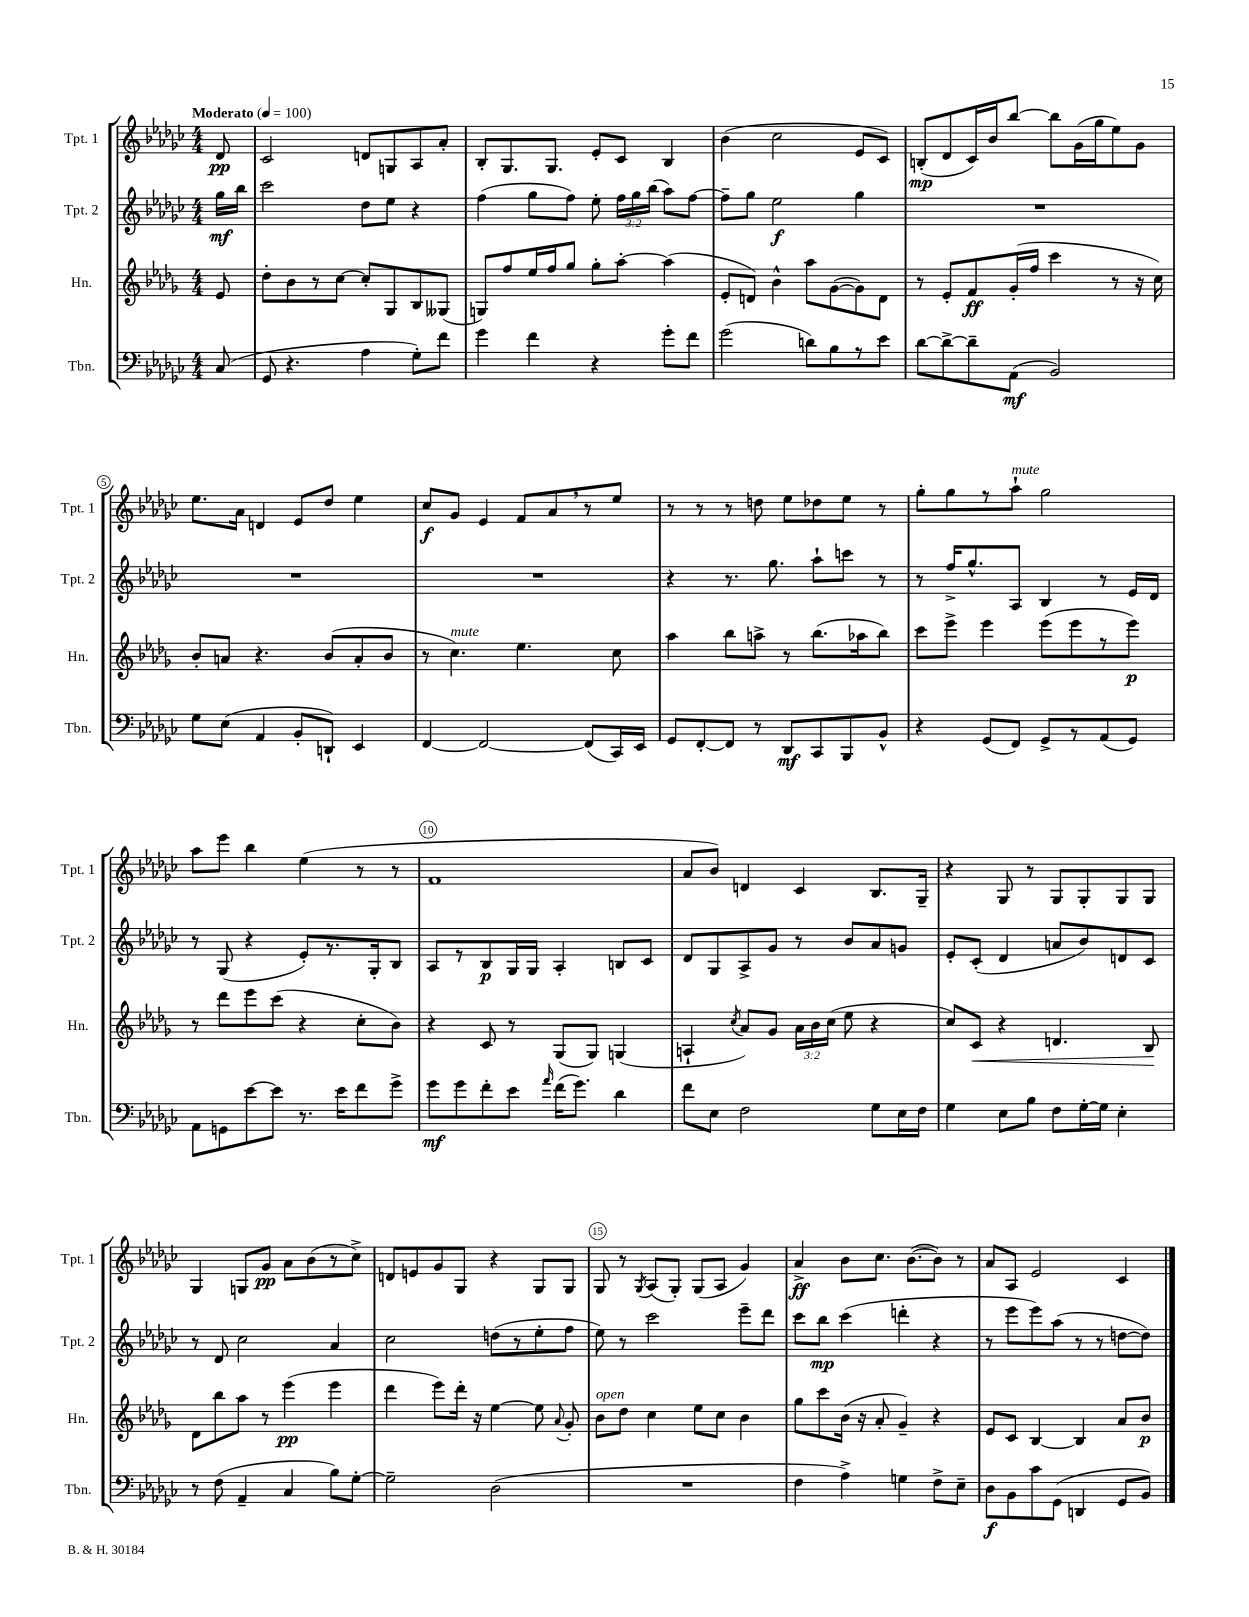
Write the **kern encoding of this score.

**kern	**dynam	**kern	**dynam	**kern	**dynam	**kern	**dynam
*part4	*part4	*part3	*part3	*part2	*part2	*part1	*part1
*staff4	*staff4	*staff3	*staff3	*staff2	*staff2	*staff1	*staff1
*I"Tbn.	*	*I"Hn.	*	*I"Tpt. 2	*	*I"Tpt. 1	*
*I'Tbn.	*	*I'Hn.	*	*I'Tpt. 2	*	*I'Tpt. 1	*
*clefF4	*	*clefG2	*	*clefG2	*	*clefG2	*
*k[b-e-a-d-g-c-]	*	*k[b-e-a-d-g-]	*	*k[b-e-a-d-g-c-]	*	*k[b-e-a-d-g-c-]	*
*M4/4	*	*M4/4	*	*M4/4	*	*M4/4	*
*MM100	*	*MM100	*	*MM100	*	*MM100	*
=	=	=	=	=	=	=	=
!	!	!	!	!	!	!LO:TX:a:B:t=Moderato	!
(8C-/	.	8e-/	.	16gg-\LL	mf	8d-/	pp
.	.	.	.	16bb-\JJ	.	.	.
=1	=1	=1	=1	=1	=1	=1	=1
8GG-/	.	8dd-'\L	.	2ccc-\	.	2c-/	.
4.r	.	8b-\	.	.	.	.	.
.	.	8r	.	.	.	.	.
.	.	[8cc\J	.	.	.	.	.
4A-\	.	8cc'/L]	.	8dd-\L	.	8dn/L	.
.	.	8G-/	.	8ee-\J	.	8Gn/	.
8G-'\L)	.	8B-/	.	4r	.	8A-/	.
8f\J	.	(8G--X/J	.	.	.	8a-'/J	.
=2	=2	=2	=2	=2	=2	=2	=2
4g-\	.	8Gn/L)	.	(4ff\	.	8B-'/L	.
.	.	8ff/	.	.	.	8.G-/	.
4f\	.	16ee-/L	.	8gg-\L	.	.	.
.	.	16ff/J	.	.	.	8.G-/J	.
.	.	8gg-/J	.	8ff\J)	.	.	.
4r	.	8gg-'\L	.	8ee-'\	.	8e-'/L	.
.	.	[8aa-'\J	.	24ff\LL	.	8c-/J	.
.	.	.	.	24gg-\	.	.	.
.	.	.	.	(24bb-\JJ	.	.	.
8g-'\L	.	(4aa-\]	.	8aa-\L)	.	4B-/	.
8f\J	.	.	.	[8ff\J	.	.	.
=3	=3	=3	=3	=3	=3	=3	=3
(2g-\	.	8e-'/L	.	8ff~\L]	.	(4b-\	.
.	.	8dn/J)	.	8gg-\J	.	.	.
.	.	4b-^^\	.	2ee-\	f	2cc-\	.
8dn\L)	.	8aa-\L	.	.	.	.	.
8B-\	.	([8g-\	.	.	.	.	.
8r	.	8g-\])	.	4gg-\	.	8e-/L	.
8e-\J	.	8d\J	.	.	.	8c-/J)	.
=4	=4	=4	=4	=4	=4	=4	=4
[8d-\L	.	8r	.	1r	.	(8Bn'/L	mp
8d-^\_	.	8e-'/L	.	.	.	8d-/	.
8d-~\]	.	8f/	ff	.	.	16c-/L)	.
.	.	.	.	.	.	16b-/J	.
(8AA-\J	mf	(16g-'/L	.	.	.	[8bb-/J	.
.	.	16ff/JJ	.	.	.	.	.
2BB-/)	.	4ccc\	.	.	.	8bb-\L]	.
.	.	.	.	.	.	(16g-\L	.
.	.	.	.	.	.	16gg-\J	.
.	.	8r	.	.	.	8ee-\)	.
.	.	16r	.	.	.	8g-\J	.
.	.	16cc\)	.	.	.	.	.
!!LO:LB:g=z
=5	=5	=5	=5	=5	=5	=5	=5
8G-\L	.	8b-'/L	.	1r	.	8.ee-\L	.
(8E-\J	.	8an/J	.	.	.	.	.
.	.	.	.	.	.	16a-\Jk	.
4AA-/	.	4.r	.	.	.	4dn/	.
8BB-'/L	.	.	.	.	.	8e-/L	.
8DDn`/J)	.	(8b-/L	.	.	.	8dd-/J	.
4EE-/	.	8a'/	.	.	.	4ee-\	.
.	.	8b-/J	.	.	.	.	.
=6	=6	=6	=6	=6	=6	=6	=6
[4FF/	.	8r	.	1r	.	8cc-/L	f
!	!	!LO:TX:a:i:t=mute	!	!	!	!	!
.	.	4.cc\)	.	.	.	8g-/J	.
2FF/_	.	.	.	.	.	4e-/	.
.	.	4.ee-\	.	.	.	8f/L	.
.	.	.	.	.	.	8a-,/	.
(8FF/L]	.	.	.	.	.	8r	.
16CC-/L)	.	8cc\	.	.	.	8ee-/J	.
16EE-/JJ	.	.	.	.	.	.	.
=7	=7	=7	=7	=7	=7	=7	=7
8GG-/L	.	4aa-\	.	4r	.	8r	.
[8FF'/	.	.	.	.	.	8r	.
8FF/J]	.	8bb-\L	.	8.r	.	8r	.
8r	.	8aan^\J	.	.	.	8ddn\	.
.	.	.	.	8.gg-\	.	.	.
8DD-/L	mf	8r	.	.	.	8ee-\L	.
8CC-/	.	(8.bb-\L	.	8aa-`\L	.	8dd-X\	.
8BBB-/	.	.	.	8cccn\J	.	8ee-\J	.
.	.	16aa-X\k	.	.	.	.	.
8BB-^^/J	.	8bb-\J)	.	8r	.	8r	.
=8	=8	=8	=8	=8	=8	=8	=8
4r	.	8ccc\L	.	8r	.	8gg-'\L	.
.	.	8eee-^\J	.	16ff^/KL	.	8gg-\	.
.	.	.	.	8.gg-^^/	.	.	.
(8GG-/L	.	4eee-\	.	.	.	8r	.
!	!	!	!	!	!	!LO:TX:a:i:t=mute	!
8FF/J)	.	.	.	8A-/J	.	8aa-`\J	.
8GG-^/L	.	(8eee-\L	.	4B-/	.	2gg-\	.
8r	.	8eee-\	.	.	.	.	.
(8AA-/	.	8r	.	8r	.	.	.
8GG-/J)	.	8eee-\J)	p	16e-/LL	.	.	.
.	.	.	.	16d-/JJ	.	.	.
!!LO:LB:g=z
=9	=9	=9	=9	=9	=9	=9	=9
8AA-\L	.	8r	.	8r	.	8aa-\L	.
8GGn\	.	8ddd-\L	.	(8G-/	.	8eee-\J	.
[8e-\	.	8eee-\	.	4r	.	4bb-\	.
8e-\J]	.	(8ccc\J	.	.	.	.	.
8.r	.	4r	.	8e-'/L)	.	(4ee-\	.
.	.	.	.	8.r	.	.	.
16e-\KL	.	.	.	.	.	.	.
8f\	.	8cc'\L	.	.	.	8r	.
.	.	.	.	16G-'/k	.	.	.
8g-^\J	.	8b-\J)	.	8B-/J	.	8r	.
=10	=10	=10	=10	=10	=10	=10	=10
8g-\L	mf	4r	.	8A-/L	.	1f	.
8g-\	.	.	.	8r	.	.	.
8f'\	.	8c/	.	8B-/	p	.	.
8e-\J	.	8r	.	16G-/L	.	.	.
.	.	.	.	16G-/JJ	.	.	.
16qqa-/	.	.	.	.	.	.	.
(16f\KL	.	(8G-/L	.	4A-'/	.	.	.
8.g-\J)	.	.	.	.	.	.	.
.	.	8G-/J)	.	.	.	.	.
4d-\	.	(4Gn/	.	8Bn/L	.	.	.
.	.	.	.	8c-/J	.	.	.
=11	=11	=11	=11	=11	=11	=11	=11
8f\L	.	4An`/	.	8d-/L	.	8a-/L	.
8E-\J	.	.	.	8G-/	.	8b-/J)	.
.	.	8qcc/	.	.	.	.	.
2F\	.	8a-/L)	.	8A-^/	.	4dn/	.
.	.	8g-/J	.	8g-/J	.	.	.
.	.	24a-\LL	.	8r	.	4c-/	.
.	.	24b-\	.	.	.	.	.
.	.	(24cc\JJ	.	.	.	.	.
.	.	8ee-\	.	8b-/L	.	.	.
8G-\L	.	4r	.	8a-/	.	8.B-/L	.
16E-\L	.	.	.	8gn/J	.	.	.
16F\JJ	.	.	.	.	.	16G-~/Jk	.
=12	=12	=12	=12	=12	=12	=12	=12
4G-\	.	8cc/L)	.	8e-'/L	.	4r	.
!	!	!	!LO:HP:b	!	!	!	!
.	.	8c/J	<	(8c-'/J	.	.	.
8E-\L	.	4r	.	4d-/	.	8G-/	.
8B-\J	.	.	.	.	.	8r	.
8F\L	.	4.dn/	.	8an/L	.	8G-/L	.
[16G-'\L	.	.	.	8b-/)	.	8G-'/	.
16G-\JJ]	.	.	.	.	.	.	.
4E-'\	.	.	.	8dn/	.	8G-/	.
.	.	8B-/	.	8c-/J	.	8G-/J	.
.	.	.	[	.	.	.	.
!!LO:LB:g=z
=13	=13	=13	=13	=13	=13	=13	=13
8r	.	8d-\L	.	8r	.	4G-/	.
(8F\	.	8bb-\	.	8d-/	.	.	.
4AA-~/	.	8aa-\J	.	2cc-\	.	8Gn/L	.
.	.	8r	.	.	.	8g-/J	pp
4C-/	.	(4eee-\	pp	.	.	8a-\L	.
.	.	.	.	.	.	(8b-\	.
8B-\L)	.	4eee-\	.	4a-/	.	8r	.
[8G-'\J	.	.	.	.	.	8cc-^\J)	.
=14	=14	=14	=14	=14	=14	=14	=14
2G-~\]	.	4ddd-\	.	2cc-\	.	8dn/L	.
.	.	.	.	.	.	8en/	.
.	.	8eee-\L)	.	.	.	8g-/	.
.	.	16ddd-'\Jk	.	.	.	8G-/J	.
.	.	16r	.	.	.	.	.
(2D-\	.	[4ee-\	.	(8ddn\L	.	4r	.
.	.	.	.	8r	.	.	.
.	.	8ee-\]	.	8ee-'\	.	8G-/L	.
.	.	8qqa-/	.	.	.	.	.
.	.	8g-'/	.	8ff\J	.	8G-/J	.
=15	=15	=15	=15	=15	=15	=15	=15
!	!	!LO:TX:a:i:t=open	!	!	!	!	!
1r	.	8b-\L	.	8ee-\)	.	8G-/	.
.	.	8dd-\J	.	8r	.	8r	.
.	.	.	.	.	.	8qG-/	.
.	.	4cc\	.	2ccc-\	.	(8A-/L	.
.	.	.	.	.	.	8G-'/J)	.
.	.	8ee-\L	.	.	.	(8G-/L	.
.	.	8cc\J	.	.	.	8A-/J	.
.	.	4b-\	.	8eee-~\L	.	4g-/)	.
.	.	.	.	8ddd-\J	.	.	.
=16	=16	=16	=16	=16	=16	=16	=16
4F\	.	8gg-\L	.	8ccc-\L	.	4a-^/	ff
.	.	8ccc\	.	8bb-\J	mp	.	.
4A-^\)	.	(16b-\Jk	.	(4ccc-\	.	8b-\L	.
.	.	16r	.	.	.	.	.
.	.	8a-'/	.	.	.	8.cc-\J	.
4Gn\	.	4g-~/)	.	4dddn'\	.	.	.
.	.	.	.	.	.	([8.b-\L	.
8F^\L	.	4r	.	4r	.	8b-\J])	.
8E-~\J	.	.	.	.	.	8r	.
=17	=17	=17	=17	=17	=17	=17	=17
8D-\L	f	8e-/L	.	8r	.	8a-/L	.
8BB-\	.	8c/J	.	8eee-\L	.	8A-/J	.
8c-\	.	[4B-/	.	8eee-\)	.	2e-/	.
(8GG-\J	.	.	.	(8aa-\J	.	.	.
4DDn/	.	4B-/]	.	8r	.	.	.
.	.	.	.	8r	.	.	.
8GG-/L	.	8a-/L	.	[8ddn\L	.	4c-/	.
8BB-/J)	.	8b-/J	p	8dd\J])	.	.	.
==	==	==	==	==	==	==	==
*-	*-	*-	*-	*-	*-	*-	*-
